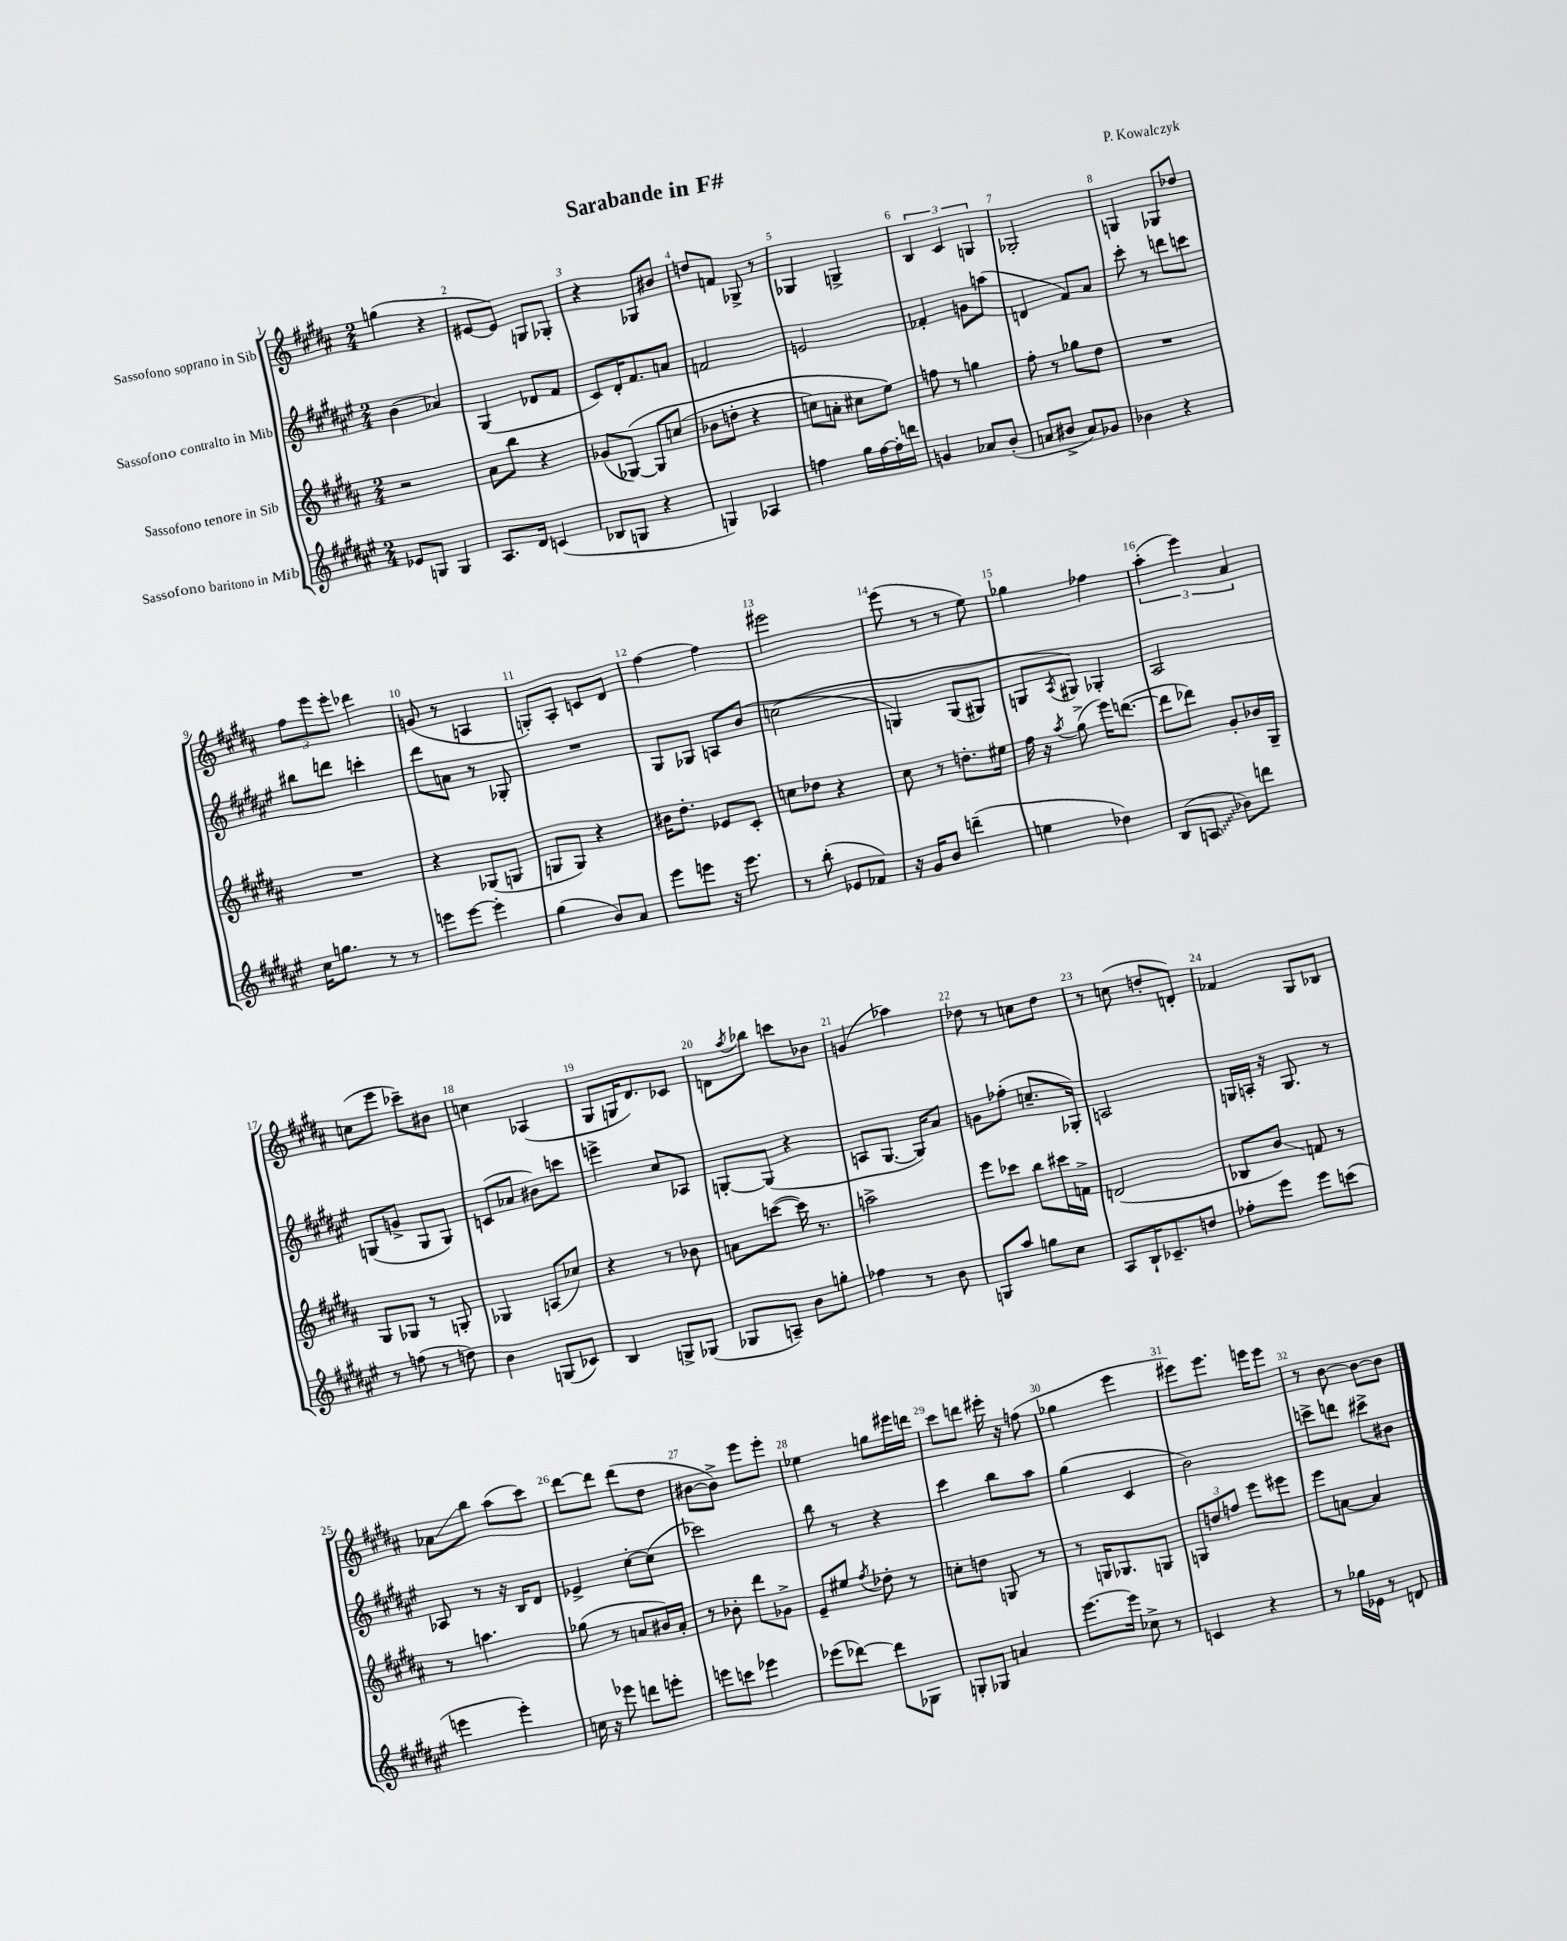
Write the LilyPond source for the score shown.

\header { title = "Sarabande in F#" composer = "P. Kowalczyk" }
<<
\new StaffGroup <<
\new Staff = "s0" \with { instrumentName = "Sassofono soprano in Sib" } {
    \clef treble \key b \major \numericTimeSignature \time 2/4
    g''4( r4 |
    eis'8~ eis'8) g8 ges8-. |
    r4 ges8 bis'8 |
    d''8 f'8 ges8-> r8 |
    ges4 g4-> |
    \tuplet 3/2 { b4 cis'4 g4 } |
    ges2-. |
    g4 ges8 des''8 |
    \tuplet 3/2 { fis''8 e'''8 e'''8-. } des'''4 |
    g'8( r8 a4 |
    g8-.) ais8-. c'8 dis'8 |
    fis''4~ fis''4 |
    eis'''2 |
    e'''8( r8 r8 e''8) |
    ges''4 fes''4 |
    \tuplet 3/2 { ais''4-.( e'''4) ais'4 } |
    c''8( e'''8 ces'''8--) bis'8 |
    c''4 aes4( |
    gis8 g16 dis'8.) ces'8 |
    d'8 \acciaccatura { ais''8 } bes''8 c'''8 bes'8 |
    g'4( aes''4) |
    des''8 r8 c''8 des''8 |
    r8 c''8( d''8-. d'8-.) |
    fes'4 gis8 bes8 |
    aes'8\glissando b''8 ais''8( cis'''8) |
    dis'''8~ dis'''8 dis'''8( dis''8 |
    bis'8~ bis'8->) e'''8 e'''8-. |
    ees''4 g''8 eis'''16 d'''16 |
    cis'''8 d'''8 eis'''16-. r16 f''8( |
    ges''4 e'''4 |
    eis'''8) eis'''8. e'''16 e'''8 |
    r8 b'8~ b'8~ b'8 \bar "|." |
}
\new Staff = "s1" \with { instrumentName = "Sassofono contralto in Mib" } {
    \clef treble \key fis \major \numericTimeSignature \time 2/4
    b'4( aes'4) |
    gis4( des'8 fis'8 |
    cis'8) dis'16-. fis'8. a'8 |
    f'2 |
    e'2 |
    fes'4-. g'8 a''8( |
    d'4 fis'8) ais'8 |
    cis'''8-. r8 d'''8 c'''8 |
    bis''8 d'''8 c'''4-. |
    dis'''8 a'8 r8 ges8-. |
    R2 |
    gis8 ges8 a8 b'8( |
    c''2\( |
    g4) g8( gis8) |
    g8 \acciaccatura { ais8 } gis8\) ges4-. |
    ais2 |
    g8( g'8-> g8 g8) |
    c'8( aes'8 bis'8) c'''8 |
    e'''4-> cis''8 aes8 |
    g8~-. g8( r4 |
    a8 gis8.~ gis16) ais'8 |
    g'8 fes''8-.( c''8.-- ges16-.) |
    a2 |
    g16 a16-. r16 g8. r8 |
    aes8 r8 r16 b16 dis'8 |
    ees'4-> cis''8~-. cis''8( |
    ces'''2) |
    b''8 r8 r4 |
    cis'''4 b''8 ais''8 |
    gis''4( cis'4 |
    b'2) |
    c'''8-> d'''8 cis'''8-> bis'8 \bar "|." |
}
\new Staff = "s2" \with { instrumentName = "Sassofono tenore in Sib" } {
    \clef treble \key b \major \numericTimeSignature \time 2/4
    r2 |
    ais'8 b''8 r4 |
    ges'8( ges8~)\( ges8 c''8( |
    bes'8 d''8-. r4 |
    c''8) a'8-. cis''8 e''8\) |
    f''8 r8 g''4 |
    fis''8-. r8 ges''8 dis''8 |
    R2 |
    R2 |
    r4 ges8( g8 |
    g8 g8) r4 |
    bis'16 dis''8.-. ees'8 cis'8-. |
    c''8 des''8 r4 |
    cis''8 r8 d''8.-. eis''16 |
    fis''16 r16 \acciaccatura { ais''8 } gis''8->( e'''16) d'''8.~( |
    d'''8 des'''8) gis'8-. bes'16 gis16-- |
    gis8 ges8 r8 g8-. |
    ges4 a8( ces''8) |
    r4 r8 bes'8 |
    a'8 c'''8~( c'''16) r8. |
    a''2-> |
    e'''8 ces'''8 b''8 cis'''16 f'16-> |
    d'2( |
    bes8 b'8\glissando) f'8 r8 |
    r8 a''4. |
    ges''8( r8 a'8 bis'16) a'16-. |
    r8 bes'8-. dis'''8 ges'8-> |
    e'8-- eis''8 \acciaccatura { fis''8 } des''8-. r8 |
    c''8-. d''8 g8 r8 |
    r8 g16 ges8. g8 |
    \tuplet 3/2 { g8 d''8 f''8 } e'''8 eis'''8 |
    e'''8 a'8~ a'4 \bar "|." |
}
\new Staff = "s3" \with { instrumentName = "Sassofono baritono in Mib" } {
    \clef treble \key fis \major \numericTimeSignature \time 2/4
    ees'8 g8 g4 |
    ais8. dis'16 c'4( |
    bes8 g8 r4 |
    g4) aes4 |
    f''4 gis''16 f''16~ f''16-. d'''16 |
    g'4 aes'8 b'8-.( |
    a'8 bis'8-> a'8) ges'8 |
    bes'4 r4 |
    cis''16 g''8. r8 r8 |
    e'''8 e'''8~ e'''4-. |
    gis''4( b'8) ais'8 |
    eis'''8 e'''8 r16 e'''8. |
    r8 b''8-.( ees'8 fes'8) |
    r16 gis'16 b'8 d'''4--( |
    e''4 des''4) |
    b8( \once \override Glissando.style = #'zigzag a8\glissando bes'8) d'''8 |
    r8 f''8( r8 d''8) |
    b'4 g8( ces'8) |
    b4 g8-> ges8( |
    ges8 a8--) b'8 g''8-. |
    fes''4 r8 b'8 |
    g8 ais''8 g''8 cis''8 |
    ais8 b16-! ces'8.-- d''8 |
    fes''8-. eis'''8 eis'''8 c'''8( |
    e'''4 e'''4-.) |
    c''16 r16 ees'''8 d'''8 e'''8-. |
    e'''8 c'''8 ees'''4 |
    ees'''8( des'''8~) des'''8 ges8 |
    g8-. ges8 a'4 |
    eis'''8.~ eis'''16 ces''8-> r8 |
    c'4 r4 |
    r8 ges''16 ees'16 r8 d'8 \bar "|." |
}
>>
>>
\layout { \context { \Score \override BarNumber.break-visibility = ##(#f #t #t) barNumberVisibility = #all-bar-numbers-visible } }
